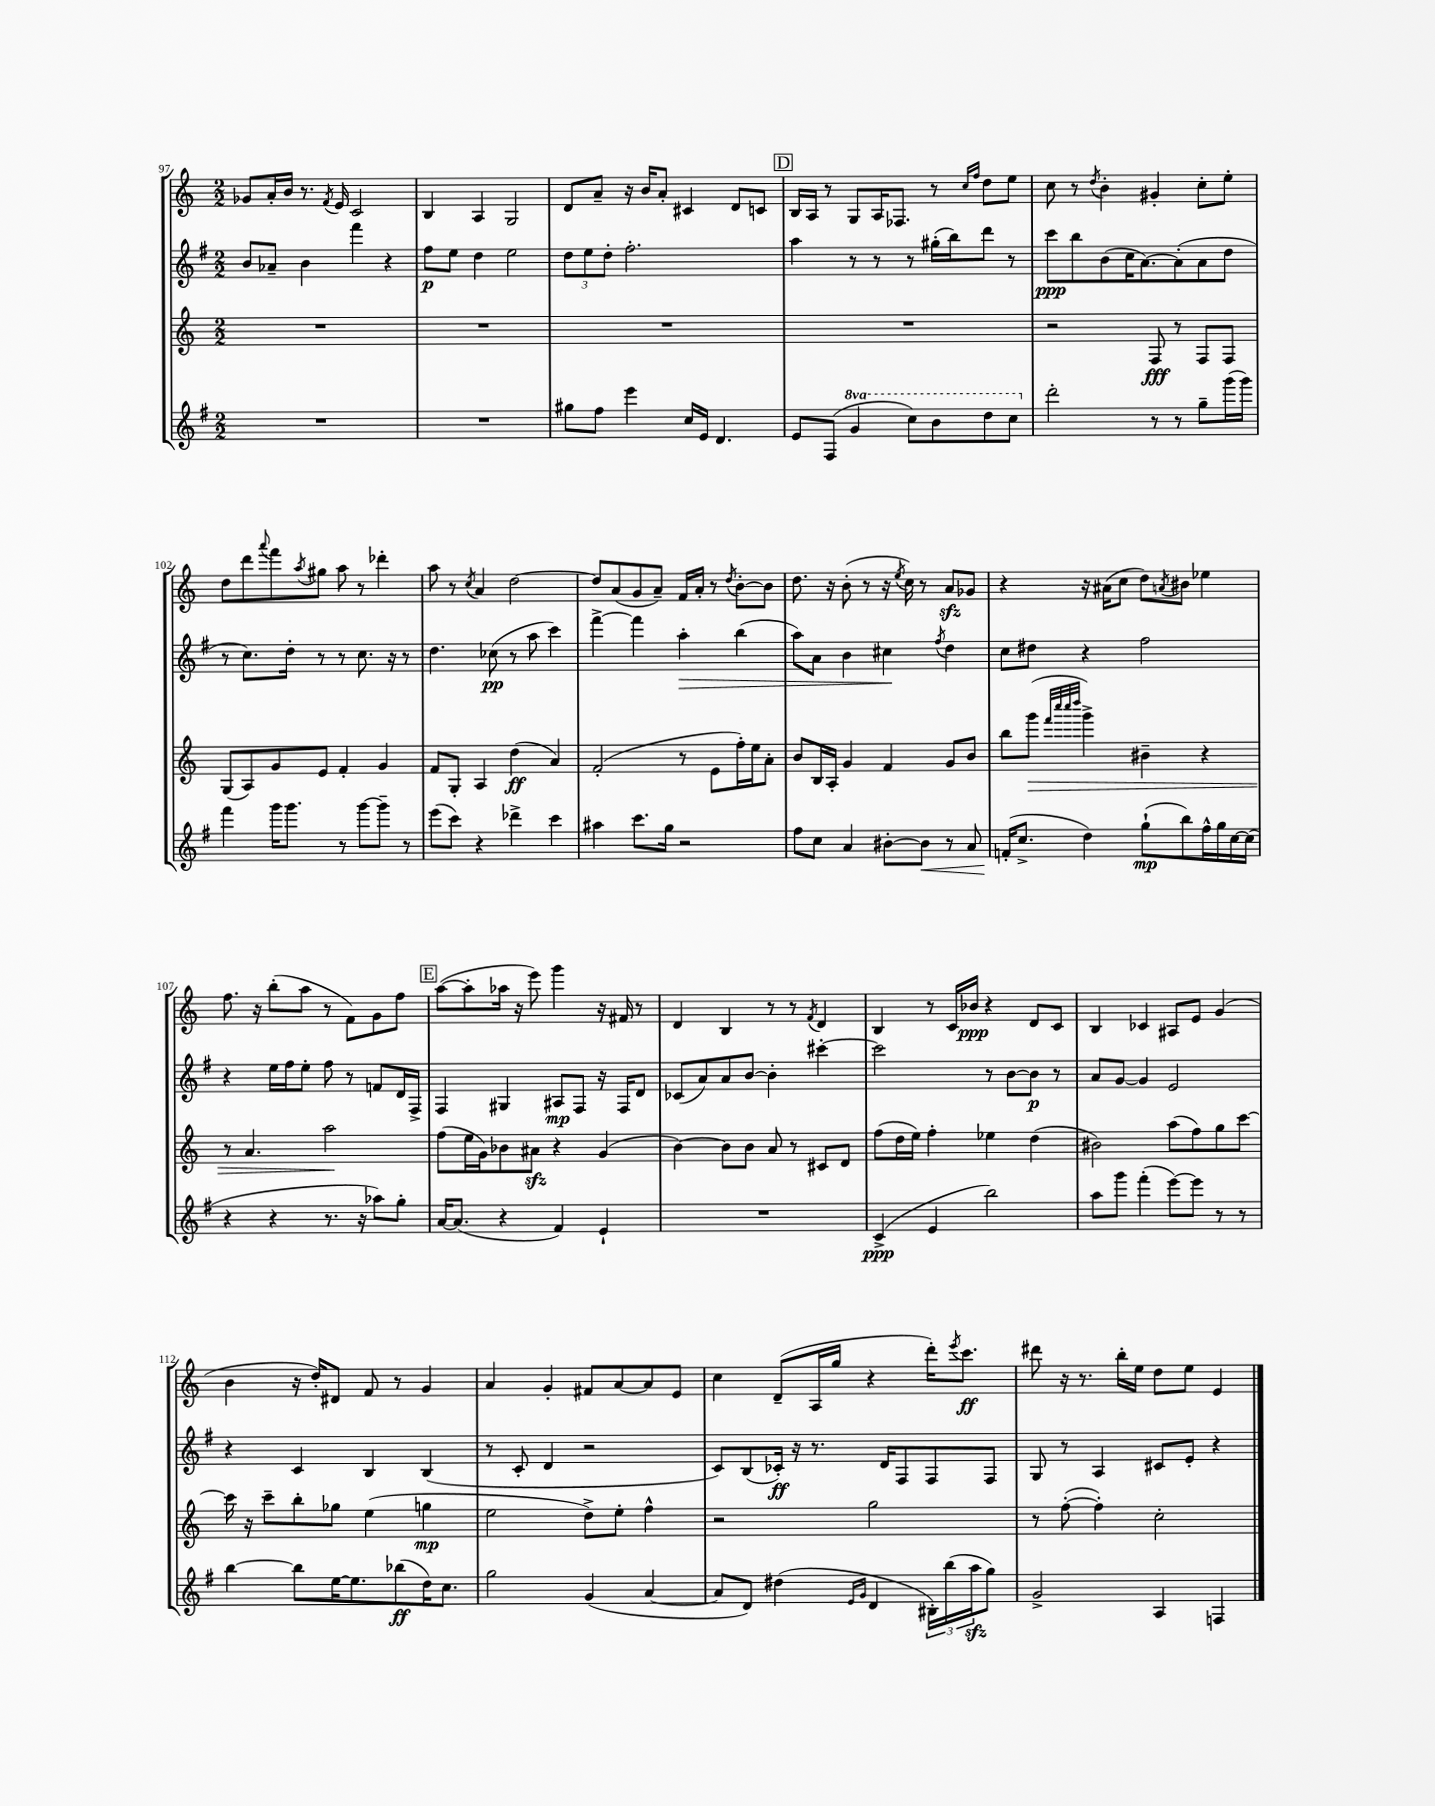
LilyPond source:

<<
\new StaffGroup <<
\new Staff = "s0" {
    \clef treble \key c \major \numericTimeSignature \time 2/2
    ges'8 a'16-. b'16 r8. \acciaccatura { f'8 } e'16 c'2 |
    b4 a4 g2 |
    d'8 a'8-- r16 b'16 a'8-. cis'4 d'8 c'8 |
    \mark \markup { \box "D" } b16 a16 r8 g8 a16 fes8. r8 \grace { c''16 f''16 } d''8 e''8 |
    c''8 r8 \acciaccatura { d''8 } b'4-. gis'4-. c''8-. e''8-. |
    d''8 d'''8 \appoggiatura { a'''8 } f'''8 \acciaccatura { a''8 } gis''8 a''8 r8 des'''4-. |
    a''8 r8 \acciaccatura { c''8 } a'4 d''2~ |
    d''8 a'8( g'8 a'8--) f'16 a'16-. r8 \acciaccatura { d''8 } b'8~-. b'8 |
    d''8. r16 b'8-.( r8 r16 \acciaccatura { e''8 } c''16) r8 a'8\sfz ges'8 |
    r4 r16 ais'16( c''8 d''8) \acciaccatura { a'8 } bis'8 ees''4 |
    f''8. r16 b''8-.( a''8 r8 f'8) g'8 f''8 |
    \mark \markup { \box "E" } a''8~( a''8-. aes''16 r16 e'''8) g'''4 r16 fis'16 r8 |
    d'4 b4 r8 r8 \acciaccatura { f'8 } d'4 |
    b4 r8 c'16 bes'16\ppp r4 d'8 c'8 |
    b4 ces'4 ais8 e'8 g'4( |
    b'4 r16 d''16-.) dis'8 f'8 r8 g'4 |
    a'4 g'4-. fis'8 a'8~ a'8 e'8 |
    c''4 d'8--( a16 g''16 r4 d'''16-.) \acciaccatura { e'''8 } c'''8.\ff |
    dis'''8 r16 r8. b''16-. e''16 d''8 e''8 e'4 \bar "|." |
}
\new Staff = "s1" {
    \clef treble \key g \major \numericTimeSignature \time 2/2
    b'8 aes'8-- b'4 fis'''4 r4 |
    fis''8\p e''8 d''4 e''2 |
    \tuplet 3/2 { d''8 e''8 d''8-. } fis''2.-. |
    \mark \markup { \box "D" } a''4 r8 r8 r8 gis''16-.( b''16) d'''8 r8 |
    c'''8\ppp b''8 b'8( c''16 a'8.~) a'8-.( a'8 d''8 |
    r8 c''8.) d''16-. r8 r8 c''8. r16 r8 |
    d''4. ces''8\pp( r8 a''8 c'''4) |
    fis'''4~-> fis'''4 a''4-.\> b''4( |
    a''8) a'8 b'4 cis''4\! \acciaccatura { fis''8 } d''4 |
    c''8 dis''8 r4 fis''2 |
    r4 e''16 fis''16 e''8-. fis''8 r8 f'8 d'16 fis16-> |
    \mark \markup { \box "E" } fis4 gis4 ais8\mp fis8 r16 fis16 d'8 |
    ces'8( a'8) a'8 b'8~ b'4-. cis'''4~-. |
    cis'''2 r8 b'8~ b'8\p r8 |
    a'8 g'8~ g'4 e'2 |
    r4 c'4 b4 b4( |
    r8 c'8-. d'4 r2 |
    c'8) b8( ces'16-.\ff) r16 r8. d'16 fis8 fis8 fis8 |
    g8 r8 a4 cis'8 e'8-. r4 \bar "|." |
}
\new Staff = "s2" {
    \clef treble \key c \major \numericTimeSignature \time 2/2
    R1 |
    R1 |
    R1 |
    \mark \markup { \box "D" } R1 |
    r2 f8\fff r8 f8 f8 |
    g8( a8) g'8 e'8 f'4-. g'4 |
    f'8 g8-. a4 d''4\ff( a'4) |
    f'2-.( r8 e'8 f''16-.) e''16 a'8-. |
    b'8 b16 a16-. g'4 f'4 g'8 b'8 |
    b''8 g'''8\>( \grace { f'''32 c''''32 c''''32 d''''32 } g'''4->) bis'4-- r4 |
    r8 a'4. a''2\! |
    \mark \markup { \box "E" } f''8( e''16 g'16) bes'8 ais'8\sfz r4 g'4( |
    b'4~) b'8 b'8 a'8 r8 cis'8 d'8 |
    f''8( d''16 e''16) f''4-. ees''4 d''4( |
    bis'2) a''8( f''8) g''8 c'''8~ |
    c'''16 r16 c'''8-- b''8-. ges''8 e''4( g''4\mp |
    e''2 d''8->) e''8-. f''4-^ |
    r2 g''2 |
    r8 f''8~-.( f''4-.) c''2-. \bar "|." |
}
\new Staff = "s3" {
    \clef treble \key g \major \numericTimeSignature \time 2/2 \set Staff.ottavationMarkups = #ottavation-simple-ordinals
    R1 |
    R1 |
    gis''8 fis''8 e'''4 c''16 e'16 d'4. |
    \mark \markup { \box "D" } e'8 fis8( \ottava #1 g''4 c'''8) b''8 d'''8 c'''8 \ottava #0 |
    d'''2-. r8 r8 g''8-- g'''16( g'''16) |
    fis'''4 g'''16 g'''8. r8 g'''8~ g'''8-- r8 |
    e'''8( c'''8) r4 des'''4-> c'''4 |
    ais''4 c'''8. g''16 r2 |
    fis''8 c''8 a'4 bis'8~-. bis'8\< r8 a'8 |
    f'16-.\!( c''8.-> d''4) g''8-!\mp( b''8) fis''16-^ g''16 c''16~ c''16( |
    r4 r4 r8. r16 aes''8) g''8-. |
    \mark \markup { \box "E" } a'16~ a'8.( r4 fis'4) e'4-! |
    R1 |
    c'4->\ppp( e'4 b''2) |
    a''8 g'''8 fis'''4-.( e'''8~) e'''8 r8 r8 |
    b''4~ b''8 e''16~ e''8. bes''8\ff( d''16) c''8. |
    g''2 g'4( a'4~ |
    a'8 d'8) dis''4( \grace { e'16 g'16 } d'4 \tuplet 3/2 { bis16-.) b''16( a''16\sfz } g''8) |
    g'2-> a4 f4 \bar "|." |
}
>>
>>
\layout { \context { \Score currentBarNumber = #97 } }
